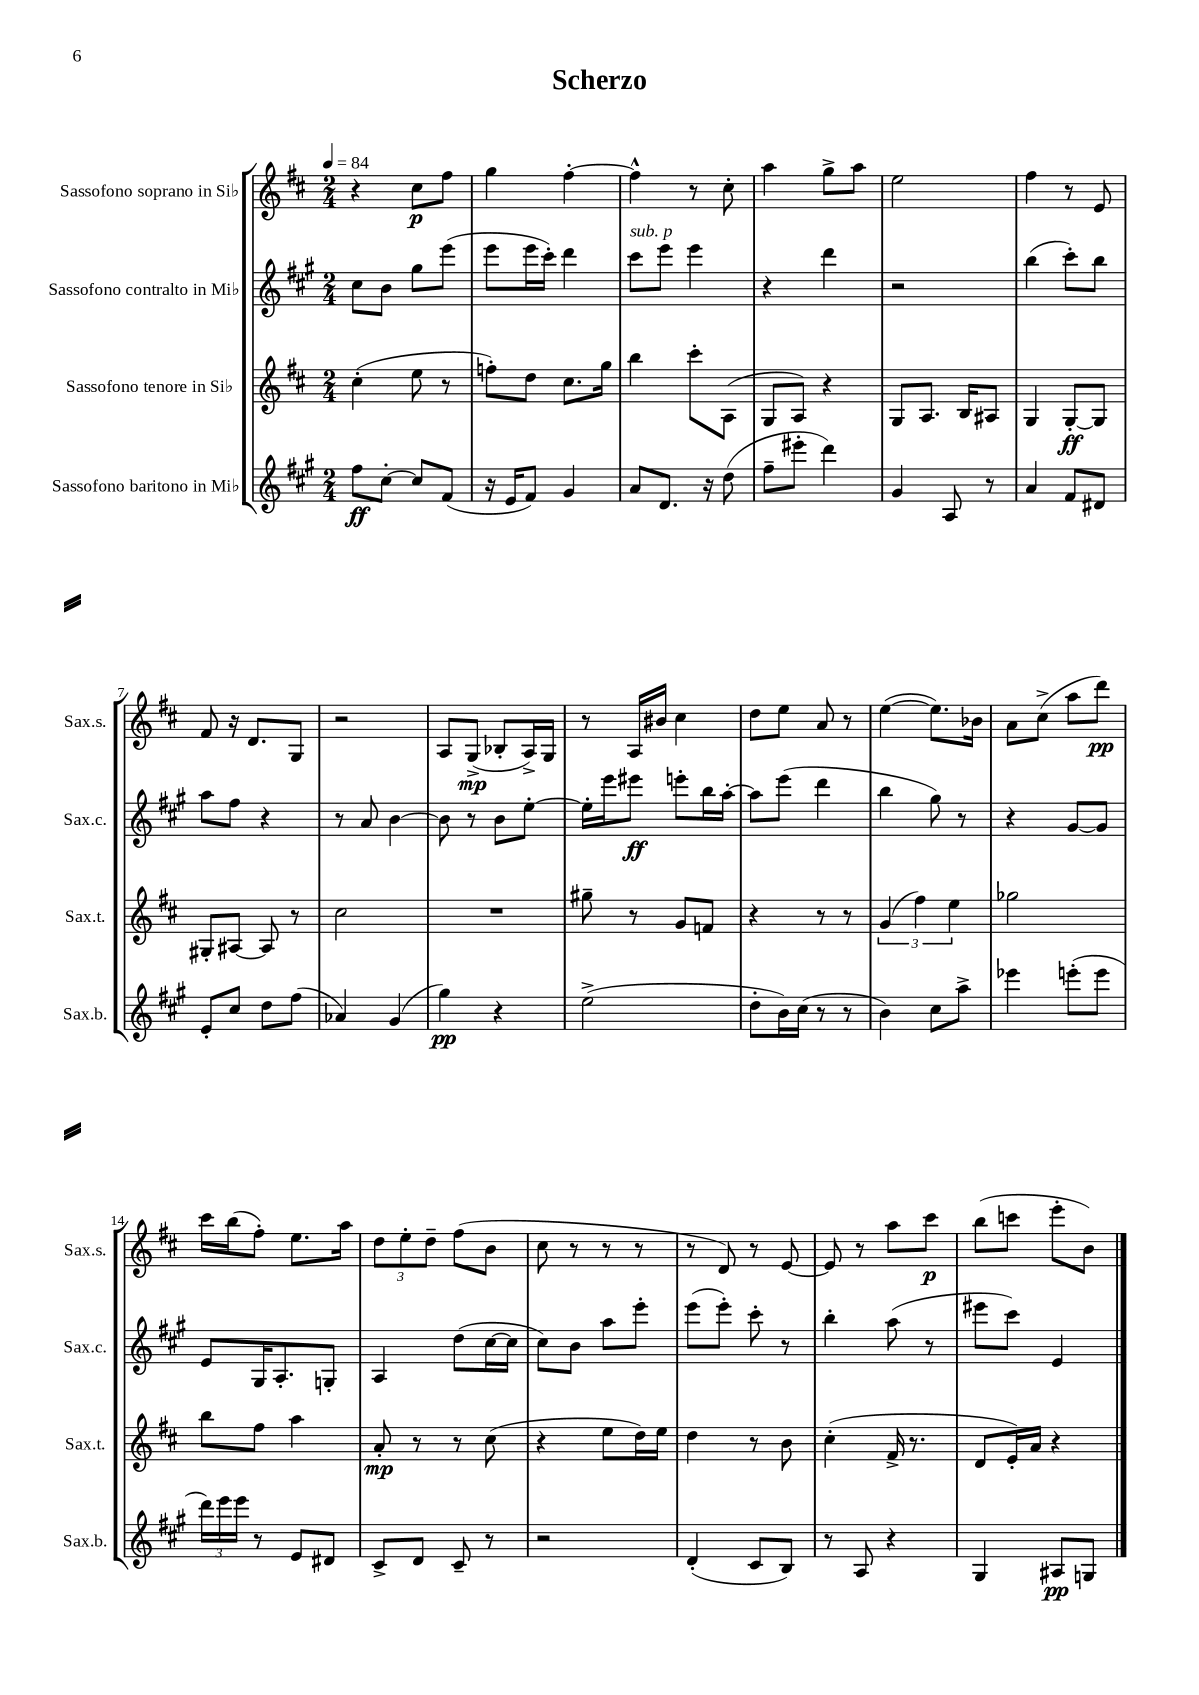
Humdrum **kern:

**kern	**kern	**kern	**kern
*staff4	*staff3	*staff2	*staff1
*clefG2	*clefG2	*clefG2	*clefG2
*k[f#c#g#]	*k[f#c#]	*k[f#c#g#]	*k[f#c#]
*M2/4	*M2/4	*M2/4	*M2/4
*MM84	*MM84	*MM84	*MM84
8ff#	(4cc#'	8cc#	4r
[8cc#'	.	8b	.
8cc#]	8ee	8gg#	8cc#
(8f#	8r	(8eee	8ff#
=	=	=	=
16r	8ff')	8eee	4gg
16e	.	.	.
8f#)	8dd	16eee	.
.	.	16ccc#')	.
4g#	8.cc#	4ddd	[4ff#'
.	16gg	.	.
=	=	=	=
8a	4bb	8ccc#	4ff#^^]
8.d	.	8eee	.
.	8ccc#'	4eee	8r
16r	.	.	.
(8dd	(8A	.	8cc#'
=	=	=	=
8ff#~	8G	4r	4aa
8eee#'	8A)	.	.
4ddd)	4r	4ddd	8gg^
.	.	.	8aa
=	=	=	=
4g#	8G	2r	2ee
.	8.A	.	.
8A	.	.	.
.	16B	.	.
8r	8A#	.	.
=	=	=	=
4a	4G	(4bb	4ff#
8f#	[8G'	8ccc#')	8r
8d#	8G]	8bb	8e
=	=	=	=
8e'	8G#'	8aa	8f#
8cc#	[8A#	8ff#	16r
.	.	.	8.d
8dd	8A#]	4r	.
(8ff#	8r	.	8G
=	=	=	=
4a-)	2cc#	8r	2r
.	.	8a	.
(4g#	.	[4b	.
=	=	=	=
4gg#)	2r	8b]	8A
.	.	8r	(8G^
4r	.	8b	8B-'
.	.	[8ee'	16A^)
.	.	.	16G
=	=	=	=
(2ee^	8gg#~	16ee']	8r
.	.	16eee	.
.	8r	8eee#	16A
.	.	.	16b#
.	8g	8eee'	4cc#
.	8f	16bb	.
.	.	[16aa'	.
=	=	=	=
8dd'	4r	8aa]	8dd
16b)	.	(8eee	8ee
(16cc#	.	.	.
8r	8r	4ddd	8a
8r	8r	.	8r
=	=	=	=
4b)	(6g	4bb	([4ee
.	6ff#)	.	.
8cc#	.	8gg#)	8.ee])
.	6ee	.	.
8aa^	.	8r	.
.	.	.	16b-
=	=	=	=
4eee-	2gg-	4r	8a
.	.	.	(8cc#^
(8eee'	.	[8g#	8aa
8eee	.	8g#]	8ddd)
=	=	=	=
24ddd)	8bb	8e	16ccc#
24eee	.	.	.
.	.	.	(16bb
24eee	.	.	.
8r	8ff#	16G#	8ff#')
.	.	8.A'	.
8e	4aa	.	8.ee
8d#	.	8G'	.
.	.	.	16aa
=	=	=	=
8c#^	8a'	4A	12dd
.	.	.	12ee'
8d	8r	.	.
.	.	.	12dd~
8c#~	8r	(8dd	(8ff#
8r	(8cc#	[16cc#	8b
.	.	16cc#]	.
=	=	=	=
2r	4r	8cc#)	8cc#
.	.	8b	8r
.	8ee	8aa	8r
.	16dd)	8eee'	8r
.	16ee	.	.
=	=	=	=
(4d'	4dd	(8eee	8r
.	.	8eee')	8d)
8c#	8r	8ccc#'	8r
8B)	8b	8r	[8e
=	=	=	=
8r	(4cc#'	4bb'	8e]
8A	.	.	8r
4r	16f#^	(8aa	8aa
.	8.r	.	.
.	.	8r	8ccc#
=	=	=	=
4G#	8d	8eee#	(8bb
.	16e')	8ccc#)	8ccc
.	16a	.	.
8A#	4r	4e	8eee'
8G	.	.	8b)
==	==	==	==
*-	*-	*-	*-
